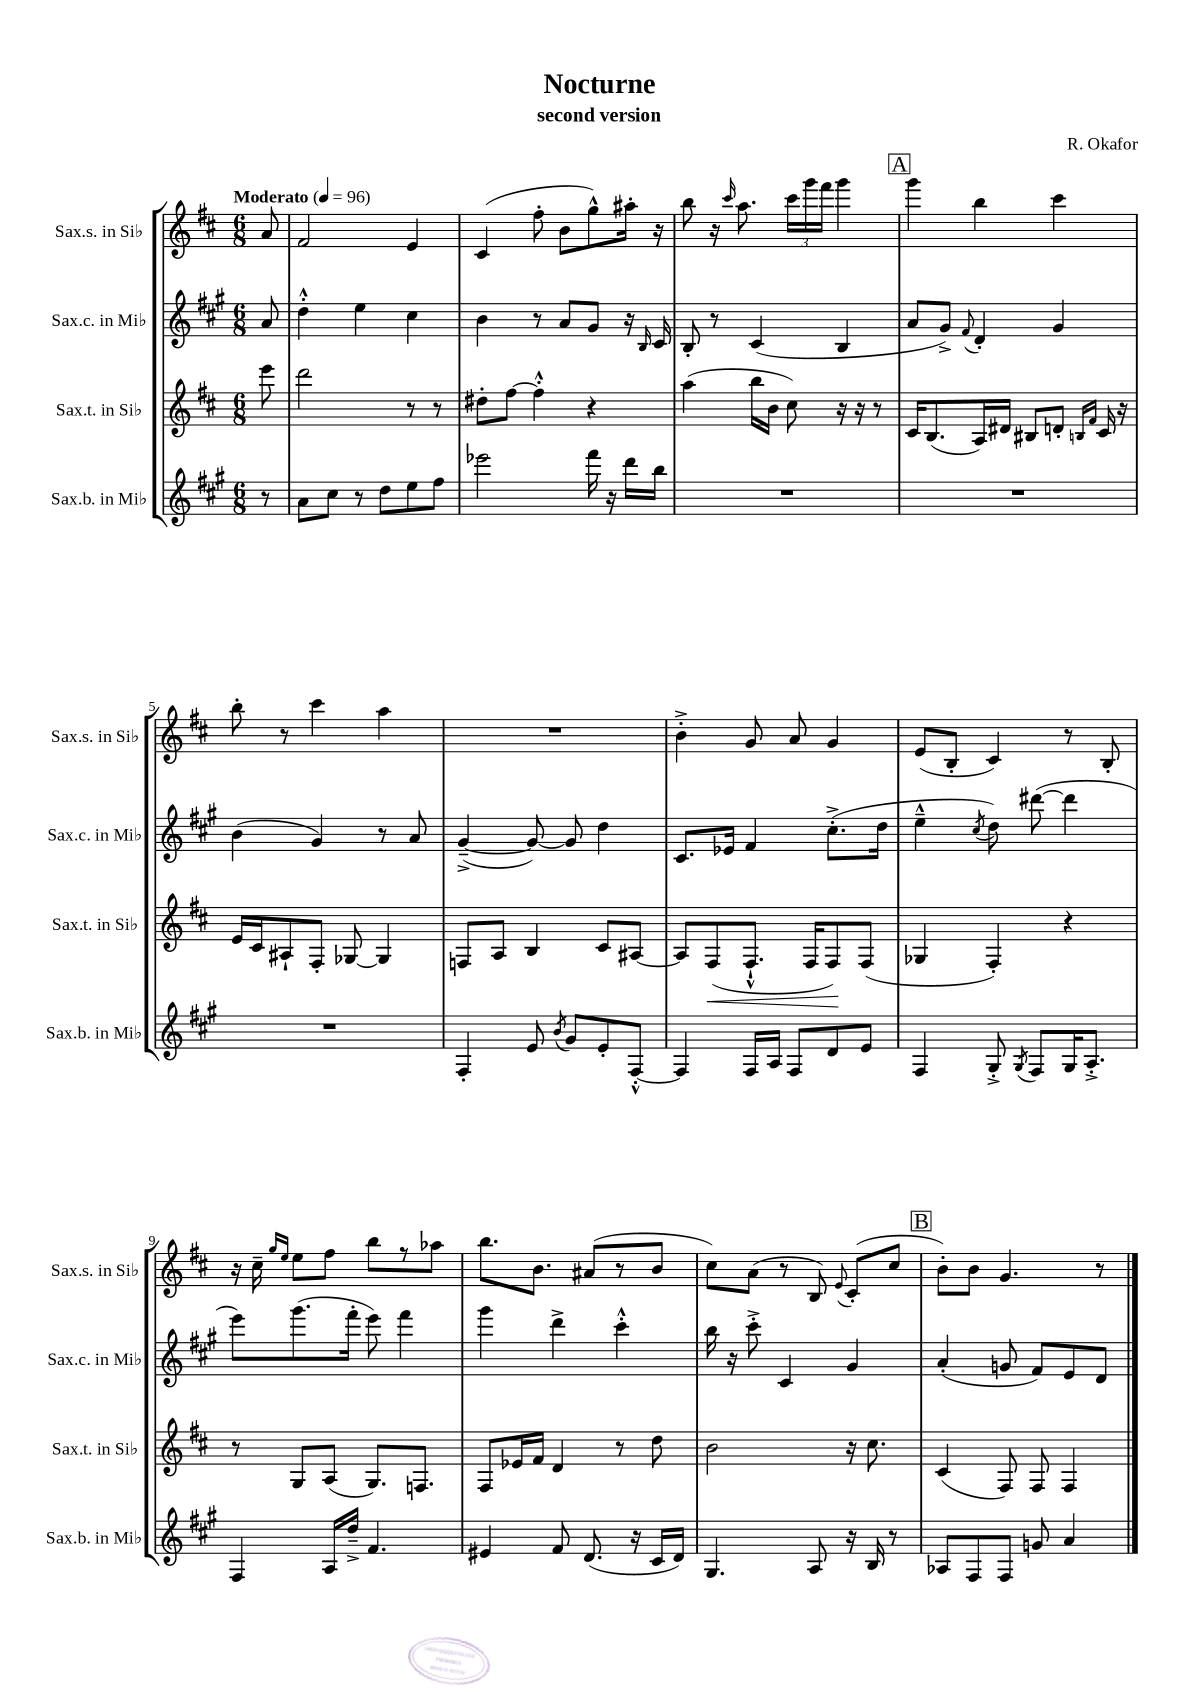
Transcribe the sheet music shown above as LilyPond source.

\header { title = "Nocturne" composer = "R. Okafor" subtitle = "second version" }
<<
\new StaffGroup <<
\new Staff = "s0" \with { instrumentName = "Sax.s. in Sib" shortInstrumentName = "Sax.s. in Sib" } {
    \clef treble \key d \major \numericTimeSignature \time 6/8 \partial 8 \tempo "Moderato" 4 = 96
    \autoBeamOff a'8 |
    fis'2 e'4 |
    cis'4( fis''8-. b'8[ g''8-^) ais''16]-. r16 |
    b''8 r16 \grace { cis'''16 } a''8. \tuplet 3/2 { cis'''16[ g'''16 fis'''16] } g'''4 |
    \mark \markup { \box "A" } g'''4 b''4 cis'''4 |
    b''8-. r8 cis'''4 a''4 |
    R2. |
    b'4-.-> g'8 a'8 g'4 |
    e'8[( b8]-. cis'4) r8 b8-. |
    r16 cis''16-- \grace { g''16[ e''16] } e''8[ fis''8] b''8[ r8 aes''8] |
    b''8.[ b'8.] ais'8[( r8 b'8] |
    cis''8[) a'8]( r8 b8) \appoggiatura { e'8 } cis'8[-.( cis''8] |
    \mark \markup { \box "B" } b'8[-.) b'8] g'4. r8 \bar "|." |
}
\new Staff = "s1" \with { instrumentName = "Sax.c. in Mib" shortInstrumentName = "Sax.c. in Mib" } {
    \clef treble \key a \major \numericTimeSignature \time 6/8 \partial 8
    \autoBeamOff a'8 |
    d''4-.-^ e''4 cis''4 |
    b'4 r8 a'8[ gis'8] r16 \grace { b16 } cis'16 |
    b8-. r8 cis'4( b4 |
    \mark \markup { \box "A" } a'8[ gis'8]->) \appoggiatura { fis'8 } d'4-. gis'4 |
    b'4( gis'4) r8 a'8 |
    gis'4~--->( gis'8~) gis'8 d''4 |
    cis'8.[ ees'16] fis'4 cis''8.[-.->( d''16] |
    e''4---^ \acciaccatura { cis''8 } d''8) dis'''8~( dis'''4 |
    e'''8[) gis'''8.( fis'''16]-. e'''8) fis'''4 |
    gis'''4 d'''4-> cis'''4-.-^ |
    b''16 r16 cis'''8-.-> cis'4 gis'4 |
    \mark \markup { \box "B" } a'4-.( g'8 fis'8[) e'8 d'8] \bar "|." |
}
\new Staff = "s2" \with { instrumentName = "Sax.t. in Sib" shortInstrumentName = "Sax.t. in Sib" } {
    \clef treble \key d \major \numericTimeSignature \time 6/8 \partial 8
    \autoBeamOff e'''8 |
    d'''2 r8 r8 |
    dis''8[-. fis''8]~ fis''4-.-^ r4 |
    a''4( b''16[ b'16] cis''8) r16 r16 r8 |
    \mark \markup { \box "A" } cis'16[ b8.( a16) dis'16] bis8[ d'8]-. \grace { b16[ fis'16] } cis'16 r16 |
    e'16[ cis'16 ais8-! fis8]-. ges8~ ges4 |
    f8[ a8] b4 cis'8[ ais8]~ |
    ais8[ fis8\<( fis8.]-!-^ fis16[ fis8\!) fis8]( |
    ges4 fis4-.) r4 |
    r8 g8[ a8]( g8.[) f8.] |
    fis8[ ees'16 fis'16] d'4 r8 d''8 |
    b'2 r16 cis''8. |
    \mark \markup { \box "B" } cis'4( fis8) fis8 fis4 \bar "|." |
}
\new Staff = "s3" \with { instrumentName = "Sax.b. in Mib" shortInstrumentName = "Sax.b. in Mib" } {
    \clef treble \key a \major \numericTimeSignature \time 6/8 \partial 8
    \autoBeamOff r8 |
    a'8[ cis''8] r8 d''8[ e''8 fis''8] |
    ees'''2 fis'''16 r16 d'''16[ b''16] |
    R2. |
    \mark \markup { \box "A" } R2. |
    R2. |
    fis4-. e'8 \acciaccatura { b'8 } gis'8[ e'8-. fis8]~-.-^ |
    fis4 fis16[ a16] fis8[ d'8 e'8] |
    fis4 gis8-.-> \acciaccatura { gis8 } fis8[ gis16 a8.]-.-> |
    fis4 a16[ d''16]---> fis'4. |
    eis'4 fis'8 d'8.( r16 cis'16[ d'16]) |
    gis4. a8 r16 b16 r8 |
    \mark \markup { \box "B" } aes8[ fis8 fis8] g'8 a'4 \bar "|." |
}
>>
>>
